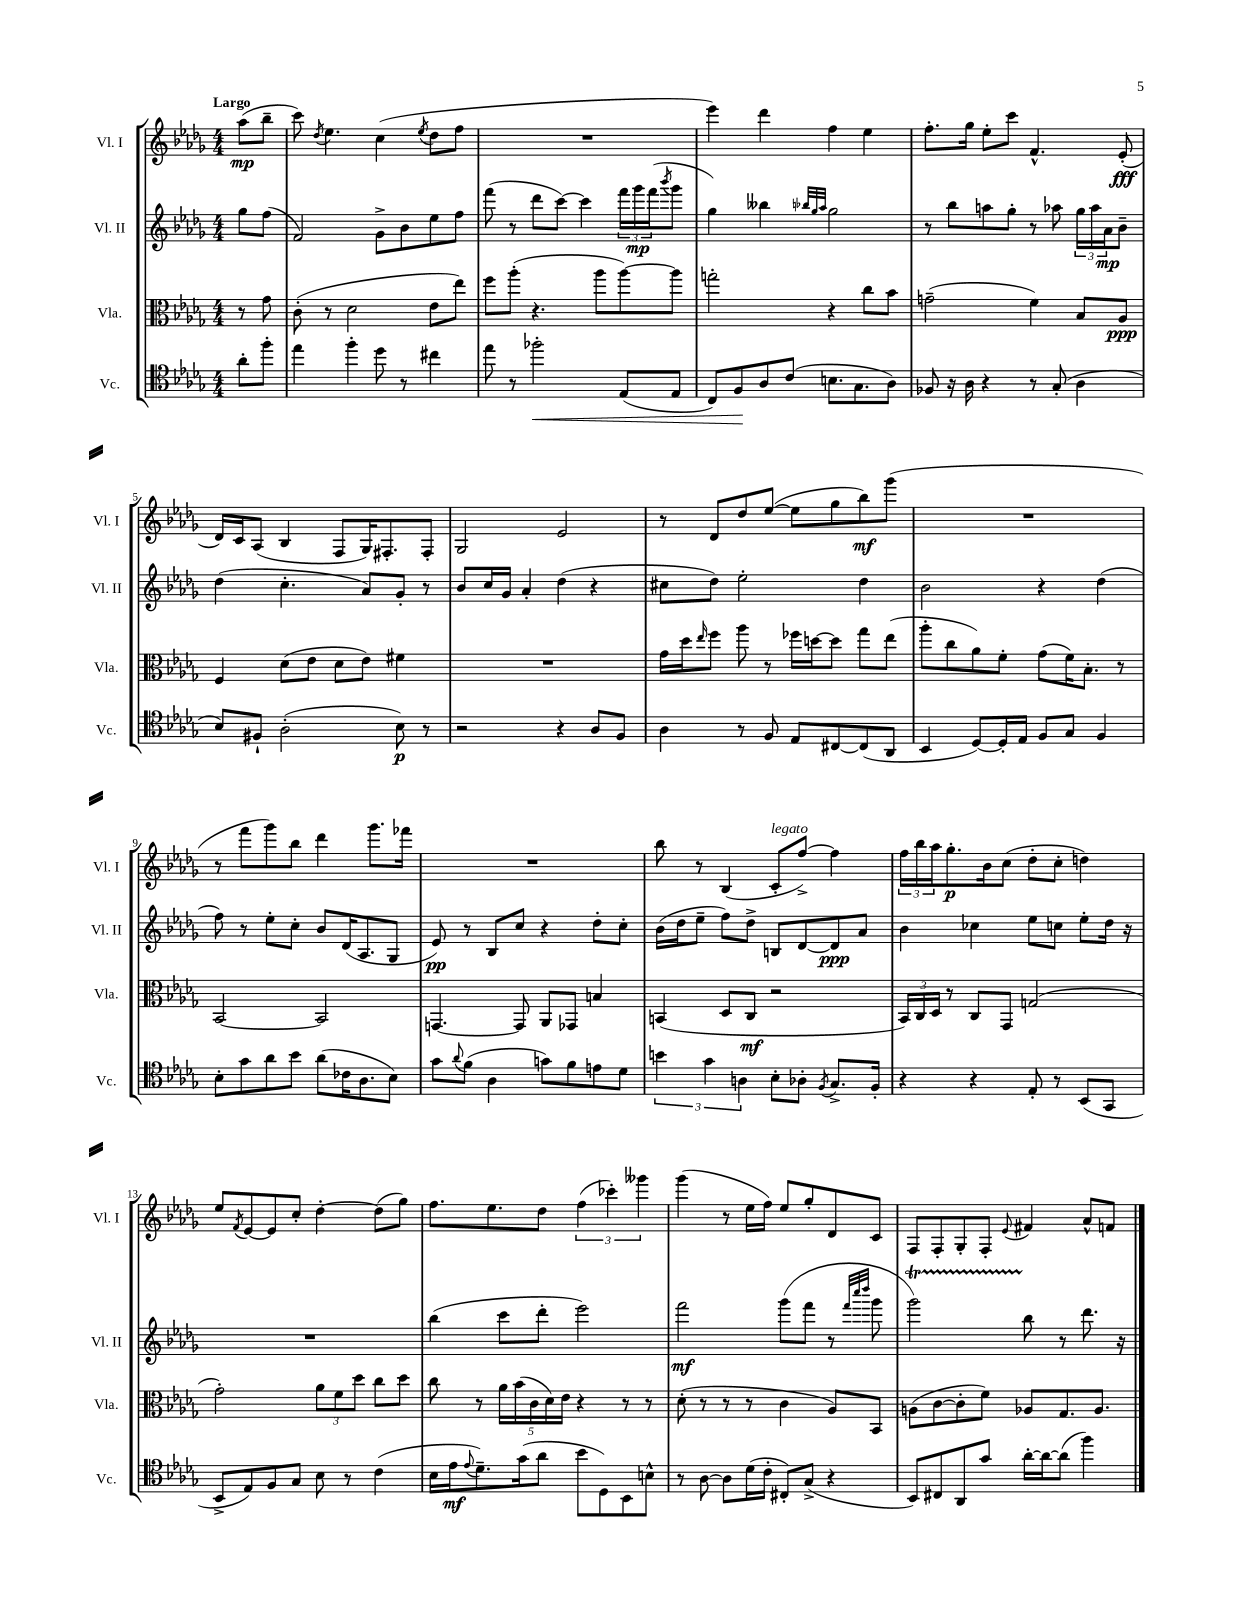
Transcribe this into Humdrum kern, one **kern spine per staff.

**kern	**dynam	**kern	**dynam	**kern	**dynam	**kern	**dynam
*part4	*part4	*part3	*part3	*part2	*part2	*part1	*part1
*staff4	*staff4	*staff3	*staff3	*staff2	*staff2	*staff1	*staff1
*I"Vc.	*	*I"Vla.	*	*I"Vl. II	*	*I"Vl. I	*
*I'Vc.	*	*I'Vla.	*	*I'Vl. II	*	*I'Vl. I	*
*clefC4	*	*clefC3	*	*clefG2	*	*clefG2	*
*k[b-e-a-d-g-]	*	*k[b-e-a-d-g-]	*	*k[b-e-a-d-g-]	*	*k[b-e-a-d-g-]	*
*M4/4	*	*M4/4	*	*M4/4	*	*M4/4	*
=	=	=	=	=	=	=	=
!	!	!	!	!	!	!LO:TX:a:B:t=Largo	!
8a-'\L	.	8r	.	8gg-\L	.	(8aa-\L	mp
8ff'\J	.	8g-\	.	(8ff\J	.	8bb-~\J	.
=1	=1	=1	=1	=1	=1	=1	=1
4ee-\	.	(8c'\	.	2f/)	.	8ccc\)	.
.	.	.	.	.	.	8qdd-/	.
.	.	8r	.	.	.	4.ee-\	.
4ff'\	.	2d-\	.	.	.	.	.
8dd-\	.	.	.	8g-^\L	.	(4cc\	.
8r	.	.	.	8b-\	.	.	.
.	.	.	.	.	.	8qee-/	.
4cc#X\	.	8e-\L	.	8ee-\	.	8dd-\L	.
.	.	8ee-\J)	.	8ff\J	.	8ff\J	.
=2	=2	=2	=2	=2	=2	=2	=2
8ee-\	.	8ff\L	.	(8fff\	.	1r	.
8r	.	(8aa-'\J	.	8r	.	.	.
!	!LO:HP:b	!	!	!	!	!	!
2ff-X'\	<	4.r	.	8ddd-\L	.	.	.
.	.	.	.	[8ccc\J)	.	.	.
.	.	.	.	4ccc\]	.	.	.
.	.	8aa-\L	.	.	.	.	.
(8E-/L	.	[8aa-\)	.	24fff\LL	.	.	.
.	.	.	.	24ggg-\	mp	.	.
.	.	.	.	(24fff\J	.	.	.
.	.	.	.	8qbbb-/	.	.	.
8E-/J	.	8aa-\J]	.	8ggg-\J	.	.	.
=3	=3	=3	=3	=3	=3	=3	=3
8C/L)	.	2ggn'\	.	4gg-\)	.	4eee-\)	.
8F/	.	.	.	.	.	.	.
8A-/	[	.	.	4bb--X\	.	4ddd-\	.
(8c/J	.	.	.	.	.	.	.
.	.	.	.	32qqbb-X/LLL	.	.	.
.	.	.	.	32qqgg-/	.	.	.
.	.	.	.	32qqaa-/JJJ	.	.	.
8.Bn\L	.	4r	.	2gg-\	.	4ff\	.
8.G-\	.	.	.	.	.	.	.
.	.	8cc\L	.	.	.	4ee-\	.
8A-\J)	.	8b-\J	.	.	.	.	.
=4	=4	=4	=4	=4	=4	=4	=4
8F-X/	.	(2gn~\	.	8r	.	8.ff'\L	.
16r	.	.	.	8bb-\L	.	.	.
16A-\	.	.	.	.	.	16gg-\Jk	.
4r	.	.	.	8aan\	.	8ee-'\L	.
.	.	.	.	8gg-'\J	.	8ccc\J	.
8r	.	4f\)	.	8r	.	4.f^^/	.
(8G-'/	.	.	.	8aa-X\	.	.	.
4A-\	.	8B-/L	.	24gg-\LL	.	.	.
.	.	.	.	24aa-\	.	.	.
.	.	.	.	24a-\J	mp	.	.
.	.	8A-/J	ppp	8b-~\J	.	(8e-'/	fff
!!LO:LB:g=z
=5	=5	=5	=5	=5	=5	=5	=5
8B-/L)	.	4F/	.	(4dd-\	.	16d-/LL)	.
.	.	.	.	.	.	16c/J	.
8F#X`/J	.	.	.	.	.	(8A-/J	.
(2A-'\	.	(8d-\L	.	4.cc'\	.	4B-/	.
.	.	8e-\J	.	.	.	.	.
.	.	8d-\L	.	.	.	8F/L	.
.	.	8e-\J)	.	8a-/L)	.	16G-/K)	.
.	.	.	.	.	.	8.F#X'/	.
8B-\)	p	4f#X\	.	8g-'/J	.	.	.
8r	.	.	.	8r	.	8F#'/J	.
=6	=6	=6	=6	=6	=6	=6	=6
2r	.	1r	.	8b-/L	.	2G-/	.
.	.	.	.	16cc/L	.	.	.
.	.	.	.	16g-/JJ	.	.	.
.	.	.	.	4a-'/	.	.	.
4r	.	.	.	(4dd-\	.	2e-/	.
8A-/L	.	.	.	4r	.	.	.
8F/J	.	.	.	.	.	.	.
=7	=7	=7	=7	=7	=7	=7	=7
4A-\	.	16g-\LL	.	8cc#X\L	.	8r	.
.	.	16dd-\J	.	.	.	.	.
.	.	16qqee-/	.	.	.	.	.
.	.	8ff\J	.	8dd-\J)	.	8d-/L	.
8r	.	8aa-\	.	2ee-'\	.	8dd-/	.
8F/	.	8r	.	.	.	([8ee-/J	.
8E-/L	.	16ff-X\LL	.	.	.	8ee-\L]	.
.	.	[16ddn\J	.	.	.	.	.
[8C#X/	.	8dd\J]	.	.	.	8gg-\	.
(8C#/]	.	8gg-\L	.	4dd-\	.	8bb-\)	mf
8AA-/J	.	(8ee-\J	.	.	.	(8ggg-\J	.
=8	=8	=8	=8	=8	=8	=8	=8
4BB-/	.	8aa-'\L	.	2b-\	.	1r	.
.	.	8cc\	.	.	.	.	.
[8D-/L)	.	8a-\)	.	.	.	.	.
16D-'/L]	.	8f'\J	.	.	.	.	.
16E-/JJ	.	.	.	.	.	.	.
8F/L	.	(8g-\L	.	4r	.	.	.
8G-/J	.	16f\K)	.	.	.	.	.
.	.	8.B-'\J	.	.	.	.	.
4F/	.	.	.	(4dd-\	.	.	.
.	.	8r	.	.	.	.	.
!!LO:LB:g=z
=9	=9	=9	=9	=9	=9	=9	=9
8B-'\L	.	[2BB-/	.	8ff\)	.	8r	.
8g-\	.	.	.	8r	.	8fff\L	.
8a-\	.	.	.	8ee-'\L	.	8ggg-\)	.
8b-\J	.	.	.	8cc'\J	.	8bb-\J	.
(8a-\L	.	2BB-/]	.	8b-/L	.	4ddd-\	.
16c-X\K	.	.	.	(16d-/K	.	.	.
8.A-\	.	.	.	8.A-/	.	.	.
.	.	.	.	.	.	8.ggg-\L	.
8B-\J)	.	.	.	8G-/J	.	.	.
.	.	.	.	.	.	16fff-X\Jk	.
=10	=10	=10	=10	=10	=10	=10	=10
8g-\L	.	[4.GGn/	.	8e-/)	pp	1r	.
8qqa-/	.	.	.	.	.	.	.
(8f\J	.	.	.	8r	.	.	.
4A-\	.	.	.	8B-/L	.	.	.
.	.	8GG/]	.	8cc/J	.	.	.
8gn\L)	.	8AA-/L	.	4r	.	.	.
8f\	.	8GG-X/J	.	.	.	.	.
8en\	.	4Bn/	.	8dd-'\L	.	.	.
8d-\J	.	.	.	8cc'\J	.	.	.
=11	=11	=11	=11	=11	=11	=11	=11
6bn\	.	(4BBn/	.	(16b-\LL	.	8bb-\	.
.	.	.	.	16dd-\J	.	.	.
.	.	.	.	8ee-~\J	.	8r	.
6g-\	.	.	.	.	.	.	.
.	.	8D-/L	.	8ff\L)	.	(4B-/	.
6An\	.	.	.	.	.	.	.
.	.	8C/J	mf	8dd-^\J	.	.	.
!	!	!	!	!	!	!LO:TX:a:i:t=legato	!
8B-'\L	.	2r	.	8Bn/L	.	8c'/L	.
8A-X'\J	.	.	.	[8d-/	.	[8ff^/J)	.
8qF/	.	.	.	.	.	.	.
8.G-^/L	.	.	.	8d-/]	ppp	4ff\]	.
.	.	.	.	8a-/J	.	.	.
16F'/Jk	.	.	.	.	.	.	.
=12	=12	=12	=12	=12	=12	=12	=12
4r	.	24BB-/LL)	.	4b-\	.	24ff\LL	.
.	.	24C/	.	.	.	24bb-\	.
.	.	24D-/JJ	.	.	.	24aa-\J	.
.	.	8r	.	.	.	8.gg-'\	p
4r	.	8C/L	.	4cc-X\	.	.	.
.	.	.	.	.	.	16b-\k	.
.	.	8GG-/J	.	.	.	(8cc\J	.
8E-'/	.	(2Gn/	.	8ee-\L	.	8dd-'\L	.
8r	.	.	.	8ccn\J	.	8cc'\J	.
(8BB-/L	.	.	.	8ee-'\L	.	4ddn\)	.
8GG-/J	.	.	.	16dd-\Jk	.	.	.
.	.	.	.	16r	.	.	.
!!LO:LB:g=z
=13	=13	=13	=13	=13	=13	=13	=13
8BB-^/L	.	2g-'\)	.	1r	.	8ee-/L	.
.	.	.	.	.	.	8qf/	.
8E-/)	.	.	.	.	.	[8e-/	.
8F/	.	.	.	.	.	8e-/]	.
8G-/J	.	.	.	.	.	8cc'/J	.
8B-\	.	12a-\L	.	.	.	[4dd-'\	.
.	.	12f\	.	.	.	.	.
8r	.	.	.	.	.	.	.
.	.	12dd-\J	.	.	.	.	.
(4c\	.	8cc\L	.	.	.	(8dd-\L]	.
.	.	8dd-\J	.	.	.	8gg-\J)	.
=14	=14	=14	=14	=14	=14	=14	=14
16B-\LL	.	8cc\	.	(4bb-\	.	8.ff\L	.
16e-\J	mf	.	.	.	.	.	.
8qqe-/	.	.	.	.	.	.	.
8.d-~\)	.	8r	.	.	.	.	.
.	.	.	.	.	.	8.ee-\	.
.	.	20a-\LL	.	8ccc\L	.	.	.
.	.	(20b-\	.	.	.	.	.
(16g-\k	.	.	.	.	.	.	.
.	.	20c\	.	.	.	.	.
8a-\J	.	.	.	8ddd-'\J	.	8dd-\J	.
.	.	20d-\)	.	.	.	.	.
.	.	20e-\JJ	.	.	.	.	.
8b-\L	.	4r	.	2eee-\)	.	(6ff\	.
8D-\)	.	.	.	.	.	.	.
.	.	.	.	.	.	6ccc-X'\)	.
8BB-\	.	8r	.	.	.	.	.
.	.	.	.	.	.	6ggg--X\	.
8Bn^^\J	.	8r	.	.	.	.	.
=15	=15	=15	=15	=15	=15	=15	=15
8r	.	(8d-'\	.	2fff\	mf	(4ggg-\	.
[8A-\	.	8r	.	.	.	.	.
8A-\L]	.	8r	.	.	.	8r	.
(16d-\L	.	8r	.	.	.	16ee-\LL	.
16c'\JJ	.	.	.	.	.	16ff\JJ)	.
8C#X'/L)	.	4c\	.	(8ggg-\L	.	8ee-/L	.
(8G-^/J	.	.	.	8fff\J	.	8gg-'/	.
4r	.	8A-/L)	.	8r	.	8d-/	.
.	.	.	.	32qqfff/LLL	.	.	.
.	.	.	.	32qqcccc/	.	.	.
.	.	.	.	32qqdddd-/JJJ	.	.	.
.	.	8BB-/J	.	8ggg-\	.	8c/J	.
=16	=16	=16	=16	=16	=16	=16	=16
8BB-/L)	.	(8An\L	.	2ggg-T\)	.	8F/L	.
8C#X/	.	[8c\	.	.	.	8F'/	.
8AA-/	.	8c'\]	.	.	.	8G-'/	.
8g-/J	.	8f\J)	.	.	.	8F'/J	.
.	.	.	.	.	.	8qqe-/	.
[16a-'\LL	.	8A-X/L	.	8bb-\	.	4f#X/	.
16a-\J_	.	.	.	.	.	.	.
(8a-\J]	.	8.G-/	.	8r	.	.	.
4ff\)	.	.	.	8.ddd-\	.	8a-^^/L	.
.	.	8.A-/J	.	.	.	.	.
.	.	.	.	.	.	8fn/J	.
.	.	.	.	16r	.	.	.
==	==	==	==	==	==	==	==
*-	*-	*-	*-	*-	*-	*-	*-
